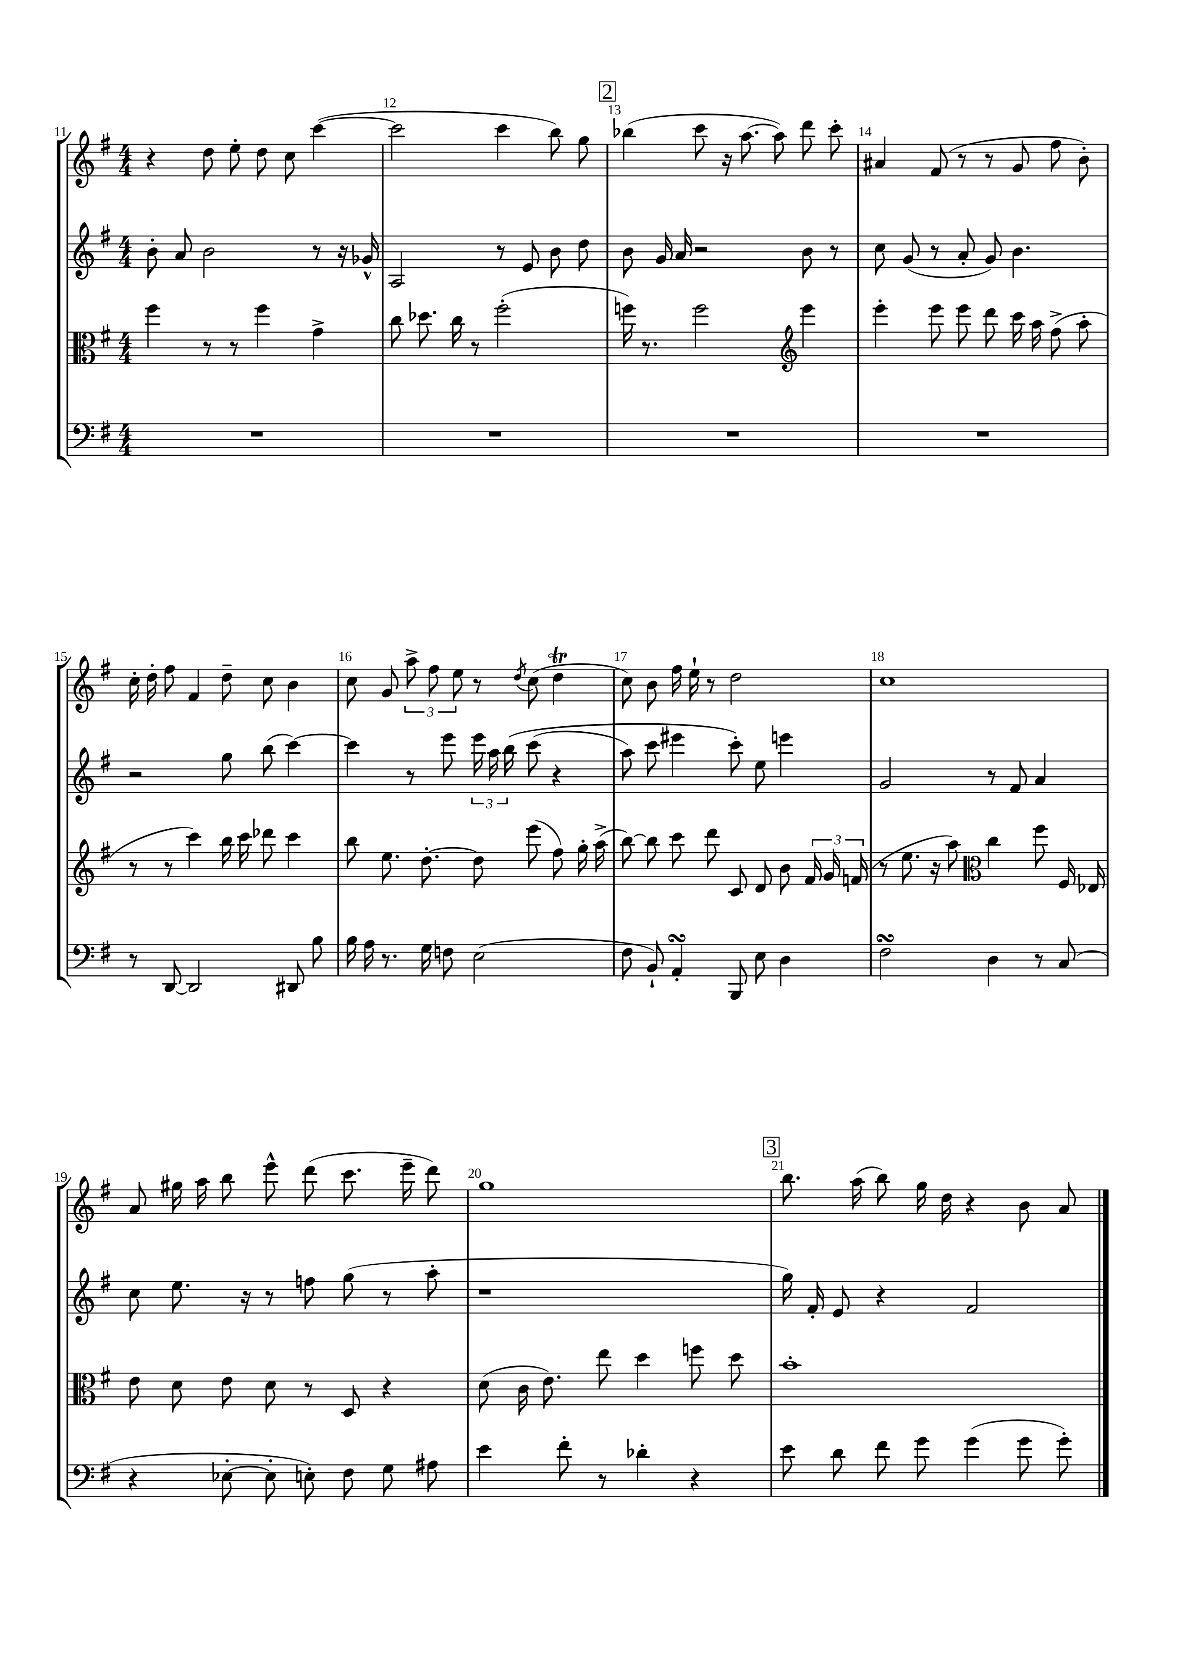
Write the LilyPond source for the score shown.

<<
\new StaffGroup <<
\new Staff = "s0" {
    \clef treble \key g \major \numericTimeSignature \time 4/4
    \autoBeamOff r4 d''8 e''8-. d''8 c''8 c'''4~( |
    c'''2 c'''4 b''8) g''8 |
    \mark \markup { \box "2" } bes''4( c'''8 r16 a''8.~ a''8) d'''8 c'''8-. |
    ais'4 fis'8( r8 r8 g'8 fis''8 b'8-.) |
    c''16-. d''16-. fis''8 fis'4 d''8-- c''8 b'4 |
    c''8 g'8 \tuplet 3/2 { a''8-> fis''8 e''8 } r8 \acciaccatura { d''8 } c''8( d''4\trill |
    c''8) b'8 fis''16 e''16-! r8 d''2 |
    c''1 |
    a'8 gis''16 a''16 b''8 e'''8-^ d'''8( c'''8. e'''16-- d'''8) |
    g''1 |
    \mark \markup { \box "3" } b''8. a''16( b''8) g''16 d''16 r4 b'8 a'8 \bar "|." |
}
\new Staff = "s1" {
    \clef treble \key g \major \numericTimeSignature \time 4/4
    \autoBeamOff b'8-. a'8 b'2 r8 r16 ges'16-^ |
    a2 r8 e'8 b'8 d''8 |
    \mark \markup { \box "2" } b'8 g'16 a'16 r2 b'8 r8 |
    c''8 g'8( r8 a'8-. g'8) b'4. |
    r2 g''8 b''8( c'''4~) |
    c'''4 r8 e'''8 \tuplet 3/2 { e'''16 a''16 b''16\( } c'''8( r4 |
    a''8) c'''8 eis'''4 c'''8-.\) e''8 e'''4 |
    g'2 r8 fis'8 a'4 |
    c''8 e''8. r16 r8 f''8 g''8( r8 a''8-. |
    r1 |
    \mark \markup { \box "3" } g''16) fis'16-. e'8 r4 fis'2 \bar "|." |
}
\new Staff = "s2" {
    \clef alto \key g \major \numericTimeSignature \time 4/4
    \autoBeamOff fis''4 r8 r8 fis''4 g'4-> |
    c''8 des''8. c''16 r8 fis''2-.( |
    \mark \markup { \box "2" } f''16) r8. f''2 \clef treble e'''4 |
    e'''4-. e'''8 e'''8 d'''8 c'''16 a''16 fis''8->( a''8-. |
    r8 r8 c'''4) b''16 c'''16 des'''8 c'''4 |
    b''8 e''8. d''8.~-. d''8 e'''8( fis''8) g''16-. a''16->( |
    b''8~) b''8 c'''8 d'''8 c'8 d'8 b'8 \tuplet 3/2 { fis'16 g'16 f'16( } |
    r8 e''8. r16 a''8) \clef alto c''4 fis''8 fis16 ees16 |
    e'8 d'8 e'8 d'8 r8 d8 r4 |
    d'8( c'16 e'8.) e''8 d''4 f''8 d''8 |
    \mark \markup { \box "3" } b'1-. \bar "|." |
}
\new Staff = "s3" {
    \clef bass \key g \major \numericTimeSignature \time 4/4
    \autoBeamOff R1 |
    R1 |
    \mark \markup { \box "2" } R1 |
    R1 |
    r8 d,8~ d,2 dis,8 b8 |
    b16 a16 r8. g16 f8 e2( |
    fis8 b,8-!) a,4-.\turn b,,8 e8 d4 |
    fis2\turn d4 r8 c8( |
    r4 ees8~-. ees8-. e8-.) fis8 g8 ais8 |
    e'4 fis'8-. r8 des'4-. r4 |
    \mark \markup { \box "3" } e'8 d'8 fis'8 g'8 g'4( g'8 g'8-.) \bar "|." |
}
>>
>>
\layout { \context { \Score currentBarNumber = #11 \override BarNumber.break-visibility = ##(#f #t #t) barNumberVisibility = #all-bar-numbers-visible } }
